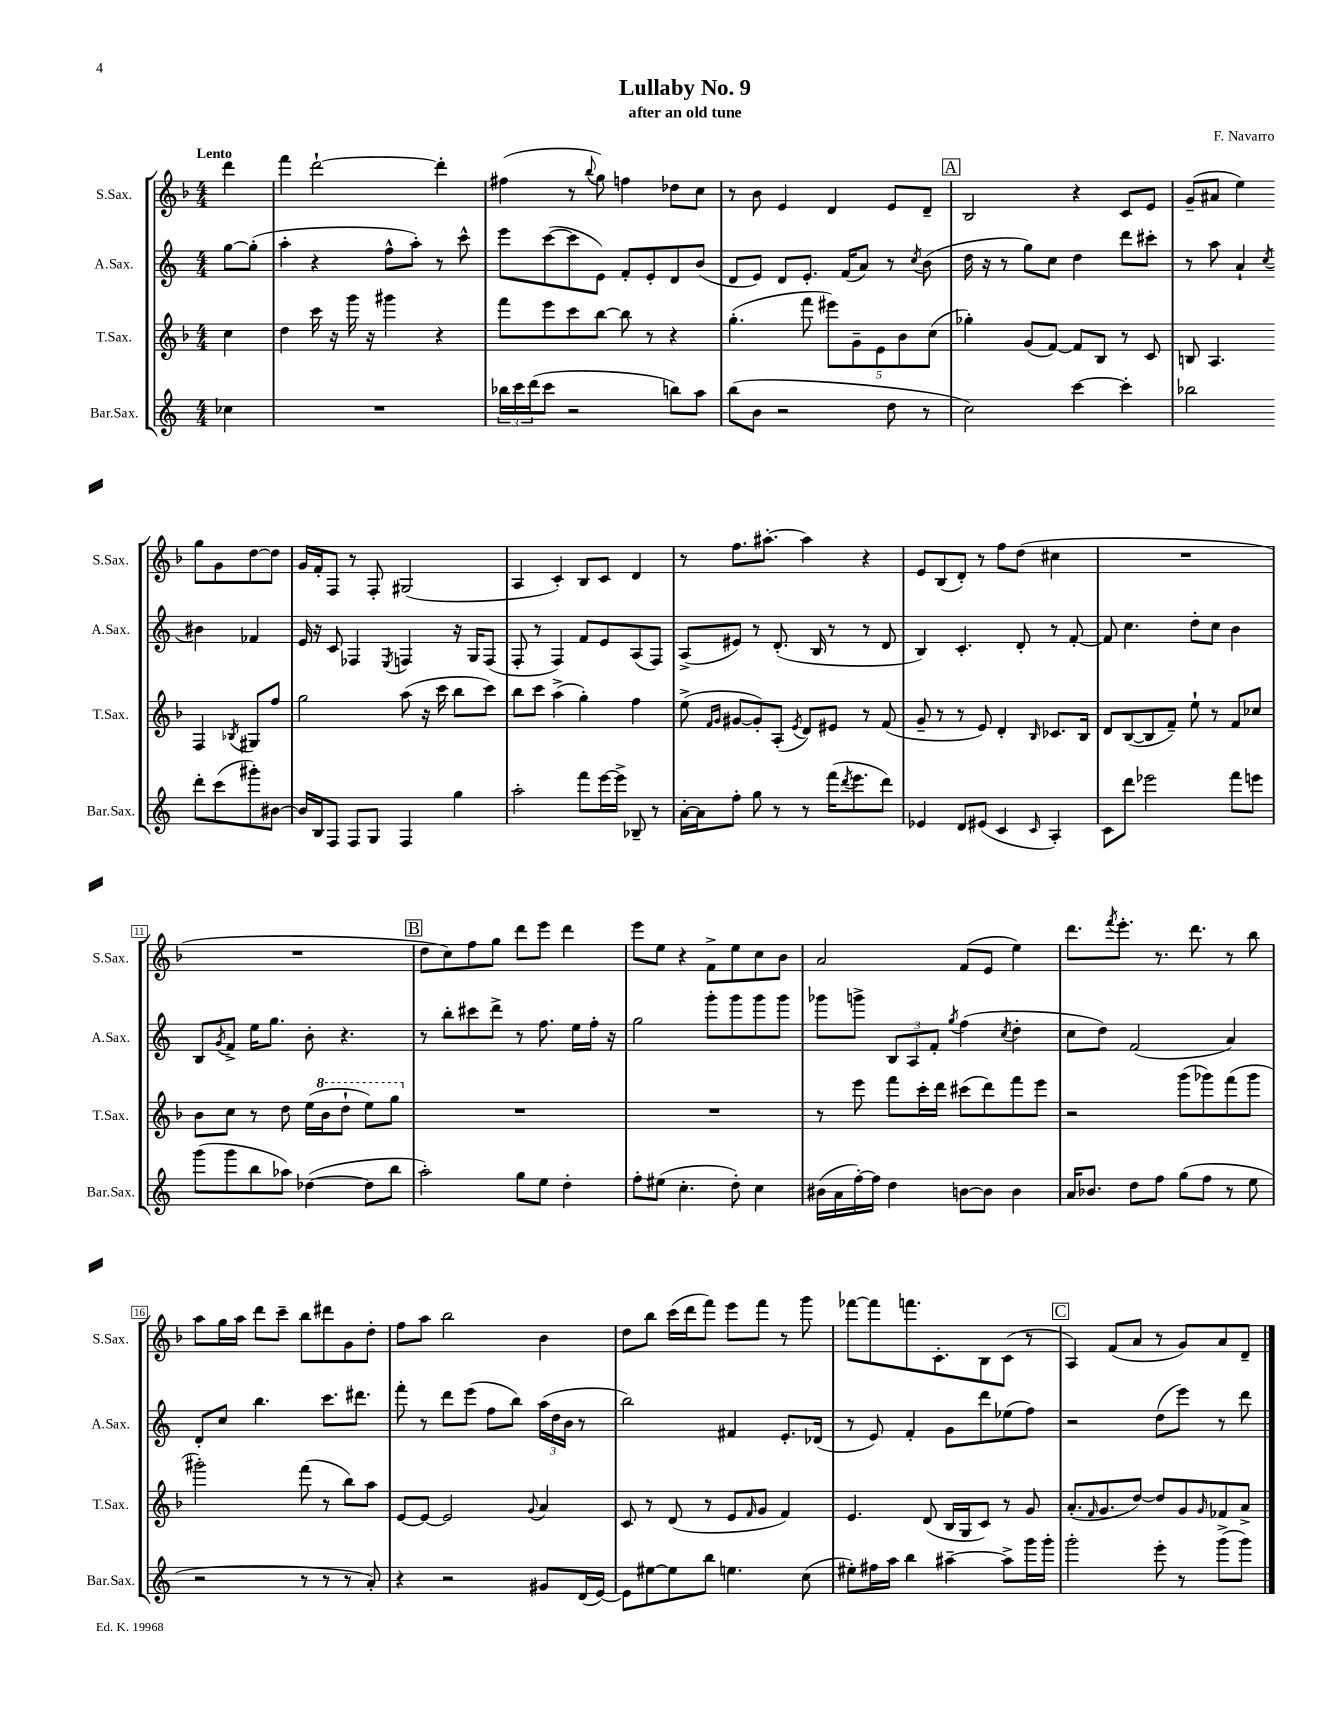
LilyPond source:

\header { title = "Lullaby No. 9" composer = "F. Navarro" subtitle = "after an old tune" }
<<
\new StaffGroup <<
\new Staff = "s0" \with { instrumentName = "S.Sax." shortInstrumentName = "S.Sax." } {
    \clef treble \key f \major \numericTimeSignature \time 4/4 \partial 4 \tempo "Lento"
    d'''4 |
    f'''4 d'''2~-! d'''4-. |
    fis''4( r8 \appoggiatura { bes''8 } g''8) f''4 des''8 c''8 |
    r8 bes'8 e'4 d'4 e'8 d'8-- |
    \mark \markup { \box "A" } bes2 r4 c'8 e'8 |
    g'8--( ais'8 e''4) g''8 g'8 d''8~ d''8 |
    g'16 f'16-. f8 r8 f8-. gis2( |
    a4 c'4-.) bes8 c'8 d'4 |
    r8 f''8. ais''8.~-. ais''4 r4 |
    e'8 bes8( d'8-.) r8 f''8 d''8( cis''4 |
    R1 |
    R1 |
    \mark \markup { \box "B" } d''8 c''8) f''8 g''8 d'''8 e'''8 d'''4 |
    e'''8 e''8 r4 f'8-> e''8 c''8 bes'8 |
    a'2 f'8( e'8 e''4) |
    d'''8. \acciaccatura { f'''8 } e'''8.-. r8. d'''8. r8 bes''8 |
    a''8 g''16 a''16 d'''8 c'''8-- bes''8 dis'''8 g'8 d''8-. |
    f''8 a''8 bes''2 bes'4 |
    d''8 bes''8 c'''16( d'''16 f'''8) e'''8 f'''8 r8 g'''8 |
    fes'''8~ fes'''8 f'''8. c'8.-. bes8 c'8( r8 |
    \mark \markup { \box "C" } a4) f'8( a'8 r8 g'8) a'8 d'8-- \bar "|." |
}
\new Staff = "s1" \with { instrumentName = "A.Sax." shortInstrumentName = "A.Sax." } {
    \clef treble \key c \major \numericTimeSignature \time 4/4 \partial 4
    g''8~ g''8-.( |
    a''4-. r4 f''8-^ a''8-.) r8 c'''8-^ |
    e'''8 c'''8~( c'''8 e'8) f'8-. e'8-. d'8 b'8( |
    d'8 e'8) d'8 e'8.-. f'16( a'8) r8 \acciaccatura { c''8 } b'8( |
    \mark \markup { \box "A" } d''16 r16 r8 g''8) c''8 d''4 d'''8 cis'''8-. |
    r8 a''8 a'4-! \acciaccatura { c''8 } bis'4 fes'4 |
    e'16 r16 c'8 fes4 \acciaccatura { e8 } f4 r16 g16 f8( |
    f8-. r8 f4) f'8 e'8 a8( f8) |
    a8->( eis'8) r8 d'8.-.( b16 r8 r8 d'8 |
    b4) c'4.-. d'8-. r8 f'8~-. |
    f'8 c''4. d''8-. c''8 b'4 |
    b8 \acciaccatura { g'8 } f'8-> e''16 g''8. b'8-. r4. |
    \mark \markup { \box "B" } r8 b''8-. cis'''8 d'''8-> r8 f''8. e''16 f''16-. r16 |
    g''2 g'''8-. g'''8 g'''8 g'''8 |
    ges'''8 g'''8-> \tuplet 3/2 { b8 a8 f'8-. } \acciaccatura { g''8 } f''4( \acciaccatura { c''8 } d''4-. |
    c''8 d''8) f'2( a'4) |
    d'8-. c''8 b''4. c'''8. dis'''8. |
    f'''8-. r8 d'''8 e'''8( f''8 b''8) \tuplet 3/2 { a''16( d''16 b'16 } r8 |
    b''2) fis'4 e'8.-. des'16( |
    r8 e'8) f'4-. g'8 d'''8 ees''8( f''8) |
    \mark \markup { \box "C" } r2 d''8( e'''8) r8 d'''8 \bar "|." |
}
\new Staff = "s2" \with { instrumentName = "T.Sax." shortInstrumentName = "T.Sax." } {
    \clef treble \key f \major \numericTimeSignature \time 4/4 \partial 4
    c''4 |
    d''4 c'''16 r16 g'''16 r16 gis'''4 r4 |
    f'''8 e'''8 c'''8 bes''8~ bes''8 r8 r4 |
    g''4.-.( f'''8 \tuplet 5/4 { eis'''8) g'8-- e'8 bes'8 c''8( } |
    \mark \markup { \box "A" } ges''4-.) g'8( f'8~) f'8 bes8 r8 c'8 |
    b8 a4. f4 \acciaccatura { bes8 } gis8 f''8 |
    g''2 a''8( r16 c'''16 bes''8 c'''8) |
    bes''8 c'''8 a''4->( g''4-.) f''4 |
    e''8->( \grace { f'16 g'16 } gis'8~ gis'8-.) a8-.( \acciaccatura { e'8 } d'8) eis'8 r8 f'8( |
    g'8-- r8 r8 e'8) d'4-. \grace { bes16 } ces'8. bes16 |
    d'8 bes8~( bes8 f'8--) e''8-! r8 f'8 ces''8 |
    bes'8 c''8 r8 d''8 e''16( \ottava #1 bes''16 d'''8-! e'''8) g'''8 \ottava #0 |
    \mark \markup { \box "B" } R1 |
    R1 |
    r8 e'''8 f'''8 c'''16-. d'''16 cis'''8( d'''8) f'''8 e'''8 |
    r2 g'''8( ges'''8) f'''8( ges'''8 |
    gis'''2-.) f'''8( r8 bes''8) a''8 |
    e'8~ e'8~ e'2 \appoggiatura { g'8 } a'4 |
    c'8 r8 d'8( r8 e'8 \grace { f'16 } g'8 f'4) |
    e'4. d'8( bes16 g16 c'8) r8 g'8 |
    \mark \markup { \box "C" } a'8.-.( \grace { f'16 } g'8. d''8~) d''8 g'8 \grace { g'16 } fes'8 a'8-> \bar "|." |
}
\new Staff = "s3" \with { instrumentName = "Bar.Sax." shortInstrumentName = "Bar.Sax." } {
    \clef treble \key c \major \numericTimeSignature \time 4/4 \partial 4
    ces''4 |
    R1 |
    \tuplet 3/2 { bes''16 c'''16 d'''16( } c'''8 r2 b''8) a''8 |
    b''8( b'8 r2 d''8 r8 |
    \mark \markup { \box "A" } c''2) c'''4~ c'''4-. |
    bes''2 d'''8-. c'''8( gis'''8-.) bis'8~ |
    bis'16 b16 f8 f8 g8 f4 g''4 |
    a''2-. f'''8 e'''16~ e'''16-> bes8-- r8 |
    a'16~-. a'16 f''8-. g''8 r8 r8 f'''16( \acciaccatura { d'''8 } e'''8. d'''8) |
    ees'4 d'8 eis'8( c'4 \grace { c'16 } a4-.) |
    c'8 d'''8 ees'''2 f'''8 e'''8 |
    g'''8( g'''8 b''8 aes''8) des''4~( des''8 b''8 |
    \mark \markup { \box "B" } a''2-.) g''8 e''8 d''4-. |
    f''8-. eis''8( c''4.-. d''8-.) c''4 |
    bis'16( a'16 f''16~-.) f''16 d''4 b'8~ b'8 b'4 |
    a'16 bes'8. d''8 f''8 g''8( f''8 r8 e''8 |
    r2 r8 r8 r8 a'8-.) |
    r4 r2 gis'8 d'16( e'16~) |
    e'8 eis''8~ eis''8 b''8 e''4. c''8( |
    eis''8-.) fis''16 a''16 b''4 ais''4~-- ais''8-> g'''16 g'''16-. |
    \mark \markup { \box "C" } g'''2-. e'''8-. r8 g'''8->( g'''8) \bar "|." |
}
>>
>>
\layout { \context { \Score \override BarNumber.stencil = #(make-stencil-boxer 0.1 0.3 ly:text-interface::print) } }
